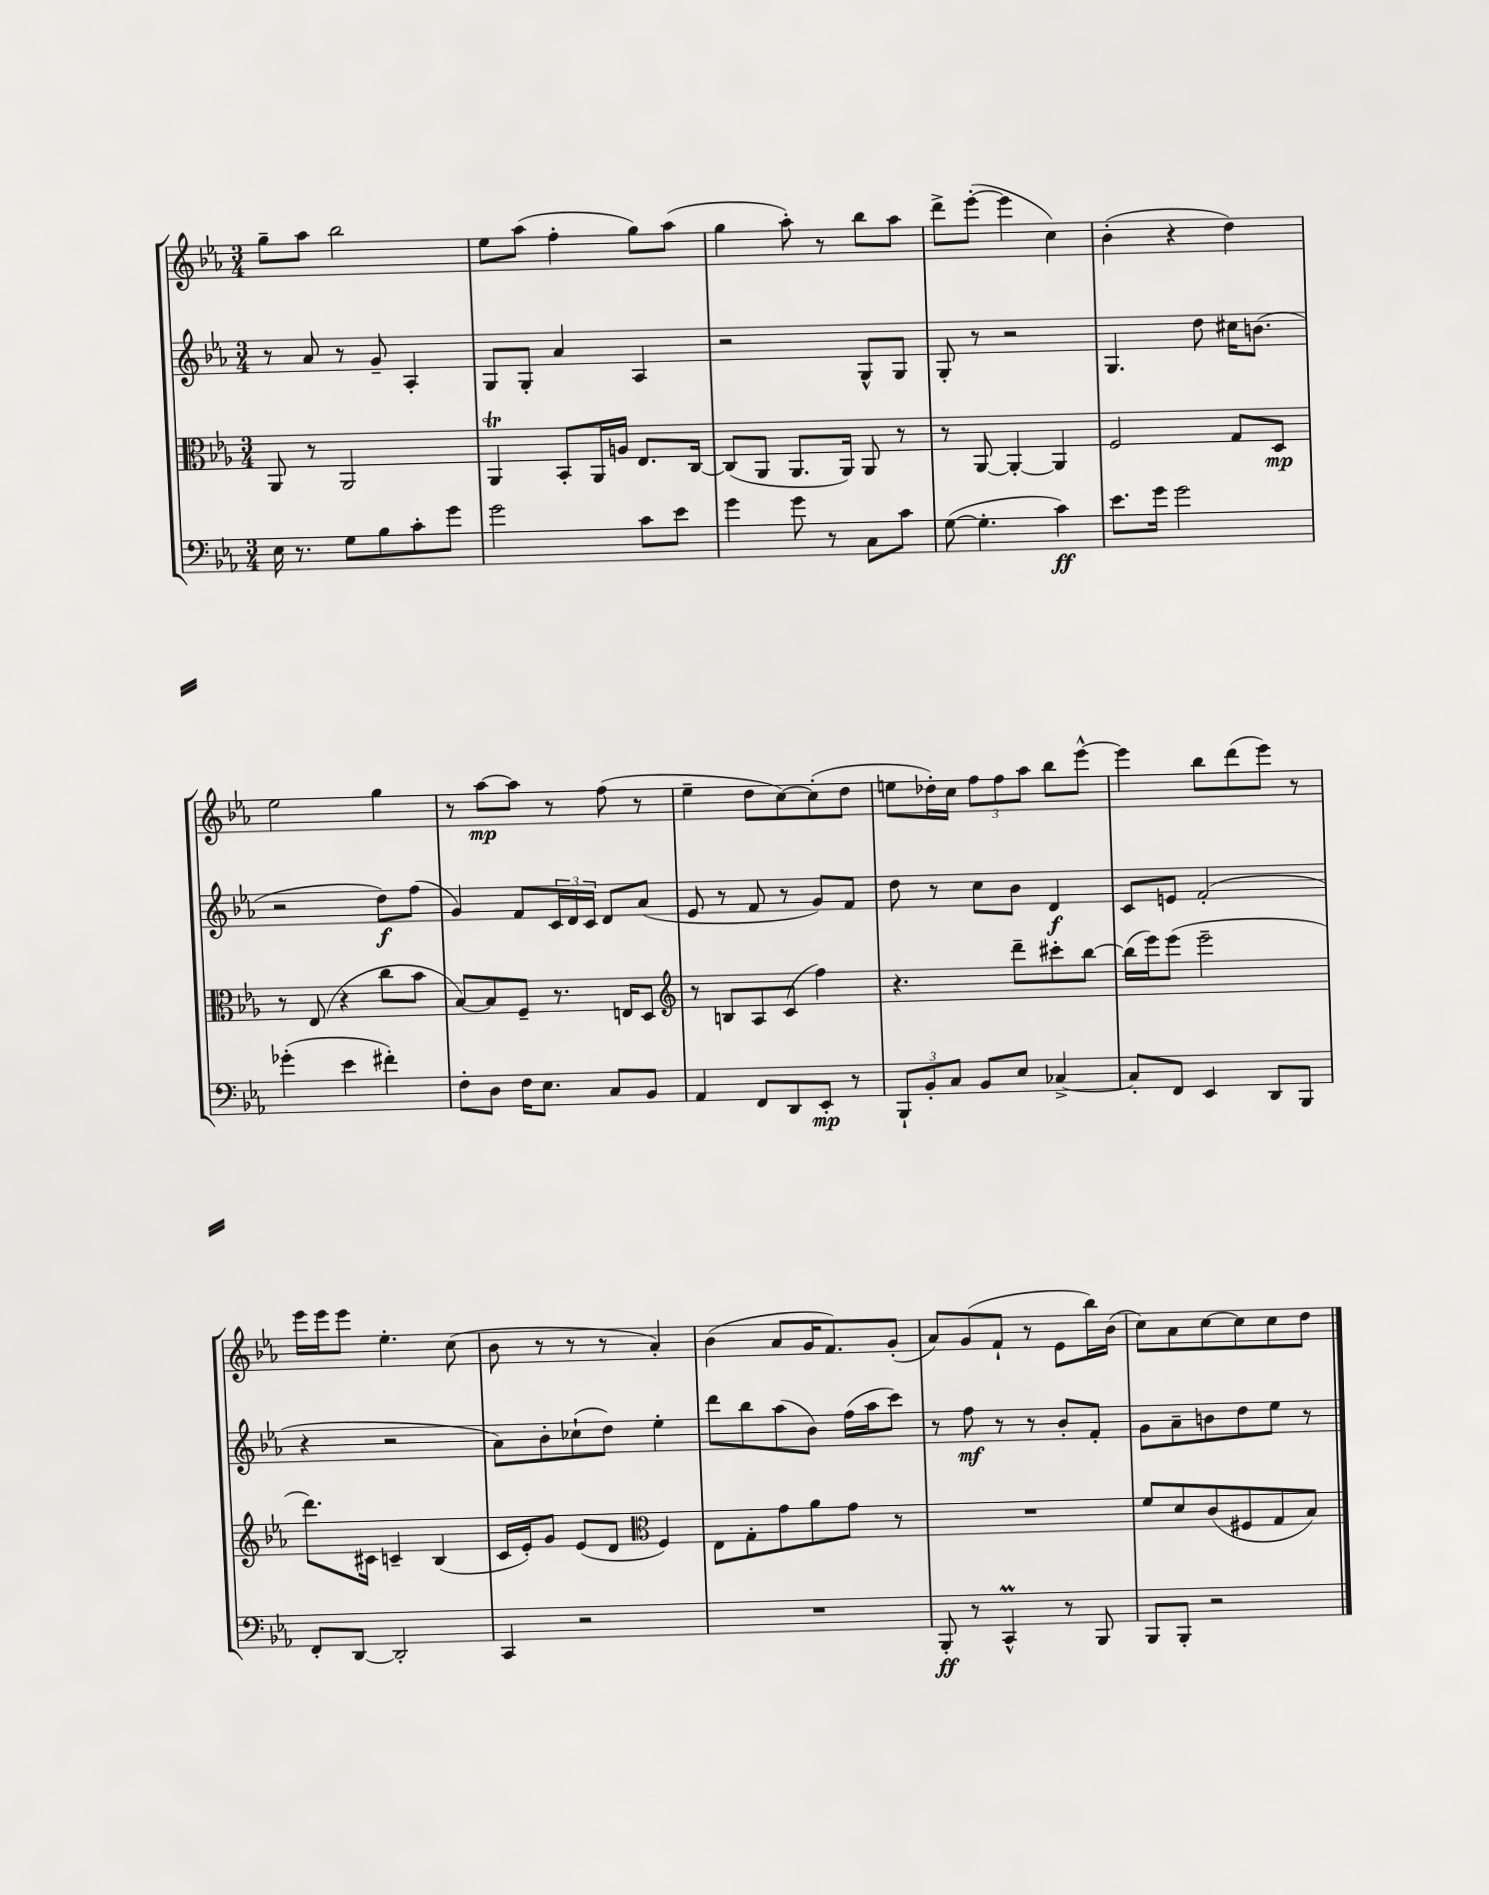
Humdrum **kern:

**kern	**kern	**kern	**kern
*staff4	*staff3	*staff2	*staff1
*clefF4	*clefC3	*clefG2	*clefG2
*k[b-e-a-]	*k[b-e-a-]	*k[b-e-a-]	*k[b-e-a-]
*M3/4	*M3/4	*M3/4	*M3/4
16E-\	8AA-/	8r	8gg~\L
8.r	.	.	.
.	8r	8a-/	8aa-\J
8G\L	2AA-/	8r	2bb-\
8B-\	.	8g~/	.
8c'\	.	4A-'/	.
8g\J	.	.	.
=	=	=	=
2g\	4AA-/	8G/L	8ee-\L
.	.	8G'/J	(8aa-\J
.	8BB-'/L	4a-/	4ff'\
.	16AA-/L	.	.
.	16A/JJ	.	.
8c\L	8.E-/L	4A-/	8gg\L)
8e-\J	.	.	(8aa-\J
.	[16C/Jk	.	.
=	=	=	=
4g\	(8C/]L	2r	4gg\
.	8AA-/J	.	.
8g\	8.AA-/L	.	8aa-'\)
8r	.	.	8r
.	16AA-/Jk)	.	.
8C\L	8AA-/	8G^^/L	8bb-\L
8c\J	8r	8G/J	8aa-\J
=	=	=	=
([8G\	8r	8G'/	8ddd^\L
4.G'\]	[8AA-/	8r	([8eee-'\J
.	4AA-'/_	2r	4eee-\]
4c\)	4AA-/]	.	4cc\)
=	=	=	=
8.e-\L	2F/	4.G/	(4b-'\
16g\Jk	.	.	.
2g\	.	.	4r
.	.	8dd\	.
.	8G/L	16cc#\LK	4dd\)
.	.	(8.b\J	.
.	8D/J	.	.
=	=	=	=
(4g-'\	8r	2r	2ee-\
.	(8E-/	.	.
4e-\	4r	.	.
4f#'\)	8cc\L	8dd\L)	4gg\
.	8b-\J	(8ff\J	.
=	=	=	=
8F'\L	[8B-/L)	4g/)	8r
8D\J	8B-/]	.	[8aa-\L
16F\LK	8F~/J	8f/L	8aa-\]J
8.E-\J	.	.	.
.	8.r	24c/L	8r
.	.	24d/	.
.	.	24c/JJ	.
8C/L	.	8d/L	(8ff\
.	16E/LK	.	.
8BB-/J	8D/J	(8a-/J	8r
=	=	=	=
*	*clefG2	*	*
4AA-/	8r	8e-/	4ee-~\
.	8B/L	8r	.
8FF/L	8A-/	8f/	8dd\L
8DD/	(8c/J	8r	[8cc\)
8EE-'/J	4ff\)	8g/L)	(8cc'\]
8r	.	8f/J	8dd\J
=	=	=	=
12BBB-`/L	4.r	8dd\	8ee\L
12BB-'/	.	.	.
.	.	8r	16dd-'\L)
12C/J	.	.	.
.	.	.	16cc\JJ
8BB-/L	.	8cc\L	12ff\L
.	.	.	12ff\
8E-/J	8ddd~\L	8b-\J	.
.	.	.	12aa-\J
[4C-^/	8ccc#'\	4d/	8bb-\L
.	[8bb-\J	.	[8eee-^^\J
=	=	=	=
8C-'/]L	(16bb-\]LL	8c/L	4eee-\]
.	16eee-\J)	.	.
8FF/J	(8eee-\J	8e/J	.
4EE-/	2eee-~\	(2f'/	8bb-\L
.	.	.	(8ddd\
8DD/L	.	.	8eee-\J)
8BBB-/J	.	.	8r
=	=	=	=
8FF'/L	8.ddd\L)	4r	16eee-\LL
.	.	.	16eee-\J
[8DD/J	.	.	8eee-\J
.	16c#\Jk	.	.
2DD'/]	4c~/	2r	4.ee-'\
.	(4B-/	.	.
.	.	.	(8cc\
=	=	=	=
4CC/	16c/LL	8a-\L)	8b-\
.	16e-'/J)	.	.
.	8g/J	8b-'\	8r
2r	(8e-/L	(8cc-`\	8r
.	8d/J	8dd\J)	8r
*	*clefC3	*	*
.	4F/)	4ee-'\	4a-'/)
=	=	=	=
2.r	8E-\L	8ddd\L	(4b-\
.	8G'\	8bb-\	.
.	8g\	(8aa-\	8a-/L
.	8a-\	8b-\J)	16g/K
.	.	.	8.f/)
.	8g\J	(16ff\LL	.
.	.	16aa-\J	.
.	8r	8ccc\J)	(8g'/J
=	=	=	=
8BBB-'/	2.r	8r	8a-/L)
8r	.	8ff\	(8g/
4CC^^/	.	8r	8f`/J
.	.	8r	8r
8r	.	8b-'/L	8e-\L
8BBB-/	.	8f'/J	16bb-\L)
.	.	.	(16b-\JJ
=	=	=	=
8BBB-/L	8f/L	8g\L	8cc\L)
8BBB-'/J	8d/	8a-~\	8a-\
2r	(8c/	8b\	[8cc\
.	8F#/	8dd\	8cc\]
.	8G/	8ee-\J	8cc\
.	8B-/J)	8r	8dd\J
==	==	==	==
*-	*-	*-	*-
